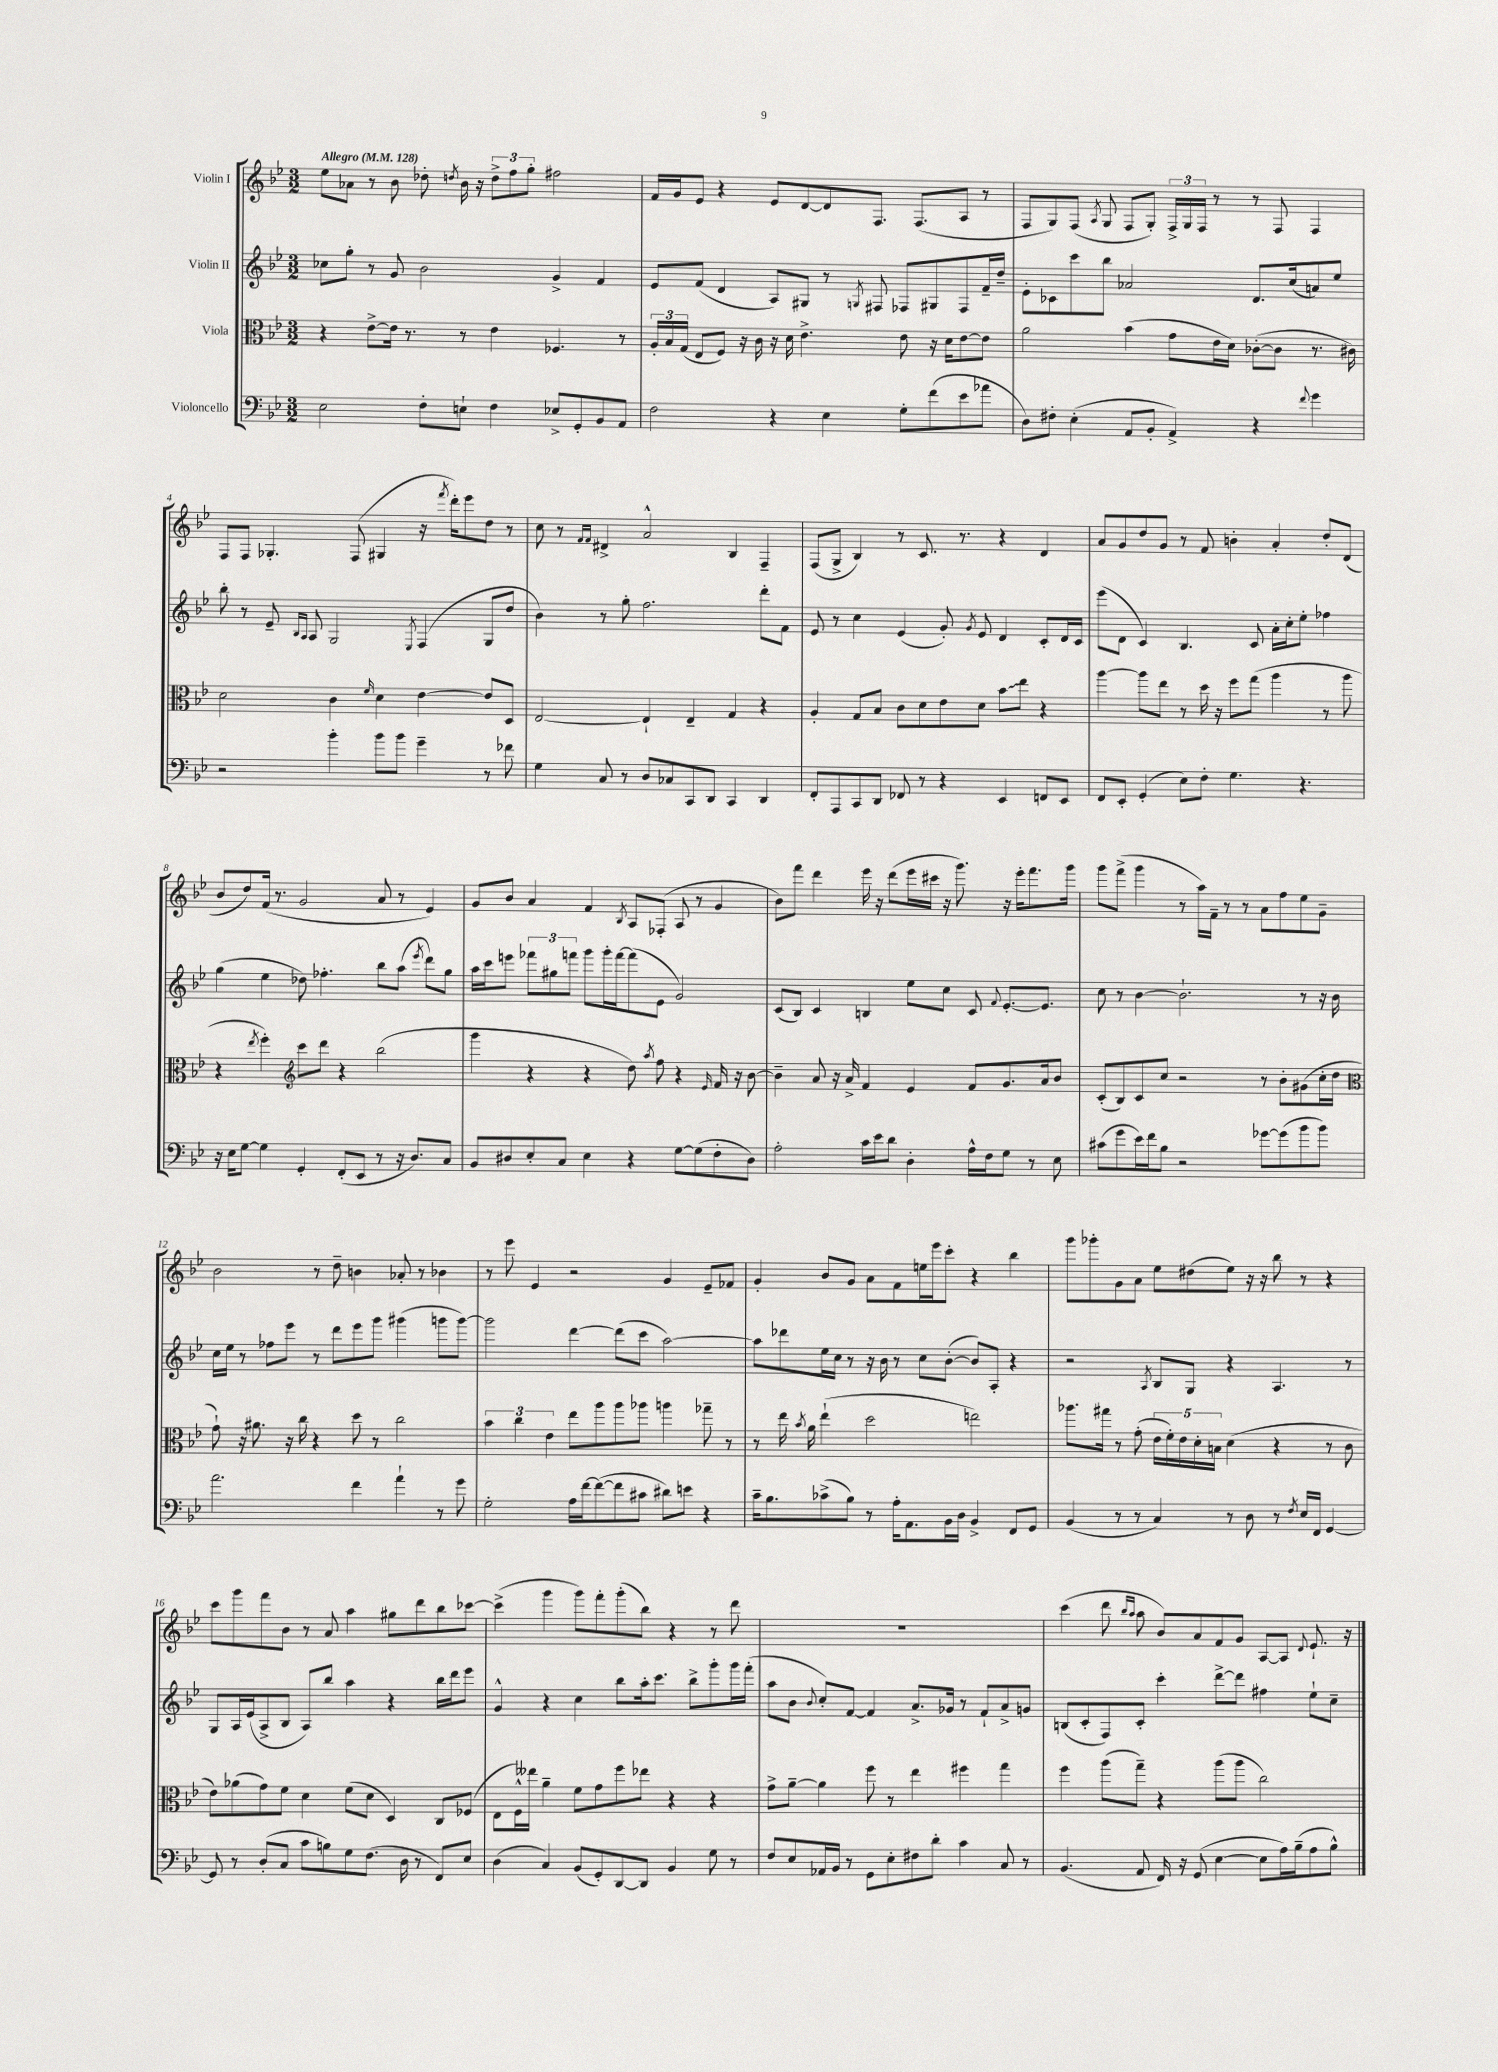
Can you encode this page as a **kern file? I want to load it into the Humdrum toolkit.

**kern	**kern	**kern	**kern
*staff4	*staff3	*staff2	*staff1
*clefF4	*clefC3	*clefG2	*clefG2
*k[b-e-]	*k[b-e-]	*k[b-e-]	*k[b-e-]
*M3/2	*M3/2	*M3/2	*M3/2
*MM128	*MM128	*MM128	*MM128
2E-\	4r	8cc-\L	8ee-\L
.	.	8gg'\J	8a-\J
.	[8e-^\L	8r	8r
.	16e-\]Jk	8g/	8b-\
.	8.r	.	.
8F'\L	.	2b-\	8dd-'\
.	.	.	8qdd/
8E`\J	8r	.	16b-\
.	.	.	16r
4F\	4e-\	.	12dd^\L
.	.	.	12ff\
.	.	.	12gg'\J
8E-^/L	4.F-/	4g^/	2ff#\
8GG'/	.	.	.
8BB-/	.	4f/	.
8AA/J	8r	.	.
=	=	=	=
2F\	24A'/LL	8e-/L	16f/LL
.	24B-/	.	.
.	.	.	16g/J
.	(24G/JJ	.	.
.	8E-/L	(8f/J	8e-/J
.	8F/J)	4d/	4r
.	16r	.	.
.	16c\	.	.
4r	16r	8A/L)	8e-/L
.	16d\	.	.
.	4.e-^\	8G#/J	[8d/
4E-\	.	8r	8d/]
.	.	8qG/	.
.	.	8F#/	8.F/J
8G'\L	8e-\	8F-/L	.
.	.	.	(8.F/L
(8f\	16r	8G#/	.
.	16d\LK	.	.
8e-\	[8e-\	8F-/	8A/J
8a-\J	8e-\]J	16f~/L	8r
.	.	16dd~/JJ	.
=	=	=	=
8D\L)	2a\	8e-'\L	8F/L
8F#'\J	.	8c-\	8G/)
(4E-'\	.	8ccc\	(8F/J
.	.	.	8qA/
.	.	8bb-\J	8G/
8AA/L	(4b-\	2a-/	8F/L
8BB-'/J	.	.	8G'/J)
4AA^/)	8g\L	.	24F^/LL
.	.	.	24G/
.	.	.	24F/JJ
.	16e-\L	.	8r
.	16d\JJ)	.	.
4r	([8c-'\L	8.d/L	8r
.	8c-\]J	.	8F/
.	.	(16cc/k	.
8qqf/	.	.	.
4g\	8.r	8a/)	4F/
.	.	8ee-/J	.
.	16c#\)	.	.
=	=	=	=
2r	2d\	8bb-'\	8F/L
.	.	8r	8F/J
.	.	8e-~/	4.G-'/
.	.	16qqB-/LL	.
.	.	16qqA/JJ	.
.	.	8A/	.
4b-'\	4c\	2G/	.
.	.	.	(8F/
.	16qqf/	.	.
8b-\L	4d\	.	4G#/
8b-\J	.	.	.
.	.	8qE-/	.
4g~\	[4e-\	(4F/	16r
.	.	.	8qfff/
.	.	.	16ddd'\LK)
.	.	.	8eee-\
8r	8e-/]L	8G/L	8dd\J
8f-\	8D/J	8dd/J	8r
=	=	=	=
4G\	[2E-/	4b-\)	8cc\
.	.	.	8r
.	.	.	16qqf/LL
.	.	.	16qqf/JJ
8C/	.	8r	4d#^/
8r	.	8gg'\	.
8D/L	4E-`/]	2.ff\	2a^^/
8C-/	.	.	.
8CC/	4E-~/	.	.
8DD/J	.	.	.
4CC/	4G/	.	4B-/
4DD/	4r	8ddd'\L	4F~/
.	.	8f\J	.
=	=	=	=
8FF'/L	4A'/	8e-/	(8F/L
8AAA/	.	8r	8G^/J
8CC/	8G/L	4cc\	4B-/)
8DD/J	8B-/J	.	.
8FF-/	8c\L	(4e-/	8r
8r	8d\	.	8.c/
4r	8e-\	8g'/)	.
.	.	.	8.r
.	.	8qg/	.
.	8d\J	8e-/	.
4EE-/	8b-\L	4d/	4r
.	8ee-\J	.	.
8FF/L	4r	8c'/L	4d/
8EE-/J	.	16d/L	.
.	.	16c/JJ	.
=	=	=	=
8FF/L	[4aa\	(8eee-\L	8a/L
8EE-'/J	.	8d\J	8g/
(4GG'/	8aa\]L	4c/)	8dd/
.	8ee-\J	.	8g/J
8E-\L)	8r	4.B-/	8r
8F'\J	16dd\	.	8f/
.	16r	.	.
4.G\	8ff\L	.	4b'\
.	(8gg\J	8c/	.
.	4aa\	16a'\LL	4a'/
.	.	16cc'\J	.
4.r	.	8ee-'\J	.
.	8r	4ff-\	8dd'/L
.	8aa\	.	(8d/J
=	=	=	=
16r	4r	(4gg\	8b-/L
16E-\LK	.	.	.
[8G\J	.	.	8dd/)
.	8qee-/	.	.
4G\]	4ff'\)	4ee-\	(16f/Jk
.	.	.	8.r
*	*clefG2	*	*
4GG'/	8ccc\L	8dd-\)	2g/
.	8ddd\J	4.ff-'\	.
(8FF'/L	4r	.	.
8EE-/J	.	.	.
8r	(2bb-\	8bb-\L	8a/
16r	.	(8aa\J	8r
8.D/L)	.	.	.
.	.	8qeee-/	.
.	.	8ddd\L)	4e-/)
8C/J	.	8gg\J	.
=	=	=	=
8BB-/L	4ggg\	16aa\LL	8g/L
.	.	16ccc\J	.
8D#/	.	8eee\J	8b-/J
8E-'/	4r	12fff-\L	4a/
.	.	12gg#\	.
8C/J	.	.	.
.	.	12fff\J	.
4E-\	4r	8ggg\L	4f/
.	.	16ggg'\L	.
.	.	[16fff\J	.
.	.	.	8qB-/
4r	8dd\)	(8fff\]	8A/L
.	8qaa/	.	.
.	8ff\	8e-\J	(8F-'/J
[8G\L	4r	2g/)	8A/
(8G\]	.	.	8r
.	16qqe-/	.	.
8F'\	16f/	.	4g/
.	16r	.	.
8D#\J)	[8b-\	.	.
=	=	=	=
2A'\	4b-~\]	(8c/L	8b-\L)
.	.	8B-/J)	8fff\J
.	8a/	4c/	4ddd\
.	16r	.	.
.	16a^/	.	.
16c\LL	4f/	4B/	16eee-\
16e-\J	.	.	16r
8d\J	.	.	(8ddd\L
4D'\	4e-/	8ee-\L	16eee-\L
.	.	.	16ccc#\JJ
.	.	8cc\J	16r
.	.	.	8.ggg\)
16A^^\LL	8f/L	8c/	.
16F\J	.	.	.
.	.	8qqf/	.
8G\J	8.g/	[8.e-'/L	16r
.	.	.	16eee-'\LK
8r	.	.	8.fff\
.	16a/k	8.e-/]J	.
8E-\	8b-/J	.	.
.	.	.	16ggg\Jk
=	=	=	=
(8c#\L	(8c'/L	8cc\	8ggg\L
8g\	8B-/)	8r	(8fff^\J
16e-\L)	8c/	[4b-\	4ggg\
16f\J	.	.	.
8B-\J	8cc/J	.	.
2r	2r	2.b-`\]	8r
.	.	.	16aa\LL)
.	.	.	16f~\JJ
.	.	.	8r
.	.	.	8r
[8g-\L	8r	.	8a\L
(8g-\]	8b-'\L	.	8ff\
8b-\	(8g#\	8r	8ee-\
8b-\J)	16cc'\L	16r	8g~\J
.	16dd\JJ	16b-\	.
=	=	=	=
*	*clefC3	*	*
2.a\	8g`\)	16cc\LL	2b-\
.	.	16ee-\JJ	.
.	16r	8r	.
.	8.a#\	.	.
.	.	8ff-\L	.
.	16r	8eee-\J	.
.	16cc\	.	.
.	4r	8r	8r
.	.	8ddd\L	8dd~\
4f\	8dd\	8eee-\	4b\
.	8r	8ggg\J	.
4a`\	2cc\	(4ggg#\	8a-'/
.	.	.	8r
8r	.	8ggg\L	4b-\
8g\	.	[8ggg\J)	.
=	=	=	=
2G'\	6b-\	2ggg\]	8r
.	.	.	8eee-\
.	6cc\	.	.
.	.	.	4e-/
.	6e-\	.	.
16A\LL	8ee-\L	[4ddd\	2r
[16f\J	.	.	.
(8f\_	8aa\	.	.
8f\]	8aa\	(8ddd\]L	.
8c#\J	8aa-\J	8ccc\J	.
8d#\L)	4aa\	[2aa\)	4g/
8e\J	.	.	.
4r	8gg-~\	.	8e-~/L
.	8r	.	8f-/J
=	=	=	=
16c~\LK	8r	8aa\]L	4g'/
8.B-\	.	.	.
.	16ee-\	8ddd-\	.
.	8qb-/	.	.
.	16a\	.	.
(8c-^\	(4ee-`\	16ee-\L	8b-/L
.	.	16cc\JJ	.
8B-\J)	.	8r	8g/J
8r	2dd\	16r	8a\L
.	.	16b-\	.
16A'\LK	.	8r	8f\
8.AA\	.	.	.
.	.	8cc\L	16ee\L
.	.	.	16eee-\J
16BB-\L	.	([8b-'\J	8ccc'\J
16D\JJ	.	.	.
4BB-^/	2ee\)	8b-/]L)	4r
.	.	8A'/J	.
8FF/L	.	4r	4bb-\
8GG/J	.	.	.
=	=	=	=
(4BB-/	8.aa-\L	2r	8ggg\L
.	.	.	8ggg-'\
.	16gg#\Jk	.	.
8r	8r	.	8g\
8r	(8g'\	.	8a\J
.	.	8qA/	.
4C/)	20e-\LL	8B-/L	8ee-\L
.	20f'\)	.	.
.	20e-\	.	.
.	.	8G/J	(8dd#\
.	20d'\	.	.
.	20B\JJ	.	.
8r	(4d\	4r	8ee-\J)
8D\	.	.	16r
.	.	.	16r
8r	4r	4.A/	8bb-\
8qF/	.	.	.
16E-/LL	.	.	8r
16FF/JJ	.	.	.
[4GG/	8r	.	4r
.	8c\	8r	.
=	=	=	=
8GG/]	8e-\L)	8G/L	8ccc\L
8r	(8a-\	16A/L	8ggg\
.	.	(16e-/J	.
(8D'/L	8g\)	8A^/	8fff\
8C/J	8f\J	8B-/J	8b-\J
8c\L	4d\	8A/L)	8r
8B\)	.	8bb-/J	8a/
8G\	(8f\L	4aa\	4aa\
(8.F\J	8d\J	.	.
.	4D/)	4r	8gg#\L
16D\	.	.	.
8r	.	.	8ddd\
8FF/L)	8C/L	16bb-\LL	8bb-\
.	.	16ddd\J	.
8E-/J	(8F-/J	8eee-\J	[8ccc-\J
=	=	=	=
(4D\	8E-\L	4g^^/	(4ccc-^\]
.	16F^^\L)	.	.
.	16ee--\JJ	.	.
4C/)	4a~\	4r	4ggg\
(8BB-/L	8f\L	4cc\	8ggg\L)
8GG'/)	8g\	.	8fff'\
[8DD/	8ff\	8bb-\L	(8ggg'\
8DD/]J	8ee-\J	16aa'\k	8bb-\J)
.	.	8.ccc\J	.
4BB-/	4r	.	4r
.	.	8bb-^\L	.
8G\	4r	8ggg'\	8r
8r	.	16ggg\L	8ddd\
.	.	(16fff'\JJ	.
=	=	=	=
8F/L	8g^\L	8aa\L	1.r
8E-/	[8a~\J	8b-\J	.
.	.	8qqb-/	.
16AA-/L	4a\]	8cc'/L)	.
16BB-/JJ	.	.	.
8r	.	[8f/J	.
8GG\L	8ff\	4f/]	.
8E-'\	8r	.	.
8F#\	4ee-\	8.a^/L	.
8d'\J	.	.	.
.	.	16g-/Jk	.
4c\	4ff#\	8r	.
.	.	8f`/L	.
8C/	4gg\	8a^/	.
8r	.	8g/J	.
=	=	=	=
(4.BB-/	4ff\	(8B/L	(4ccc\
.	.	8c'/	.
.	(8aa\L	8F/)	8ddd\
.	.	.	16qqbb-/LL
.	.	.	16qqaa/JJ
8AA/	8gg~\J)	8c'/J	8aa\
16FF/)	4r	4ccc'\	8b-/L)
16r	.	.	.
(8GG/	.	.	8a/
[4E-\	(8aa\L	[8ddd^\L	8f/
.	8aa\J	8ddd\]J	8g/J
8E-\]L	2cc\)	4ff#\	[8A/L
16A\L)	.	.	8A/]J
(16B-~\J	.	.	.
.	.	.	8qqd/
8A\	.	8ee-`\L	8.e-`/
8B-^^\J)	.	8cc~\J	.
.	.	.	16r
==	==	==	==
*-	*-	*-	*-
